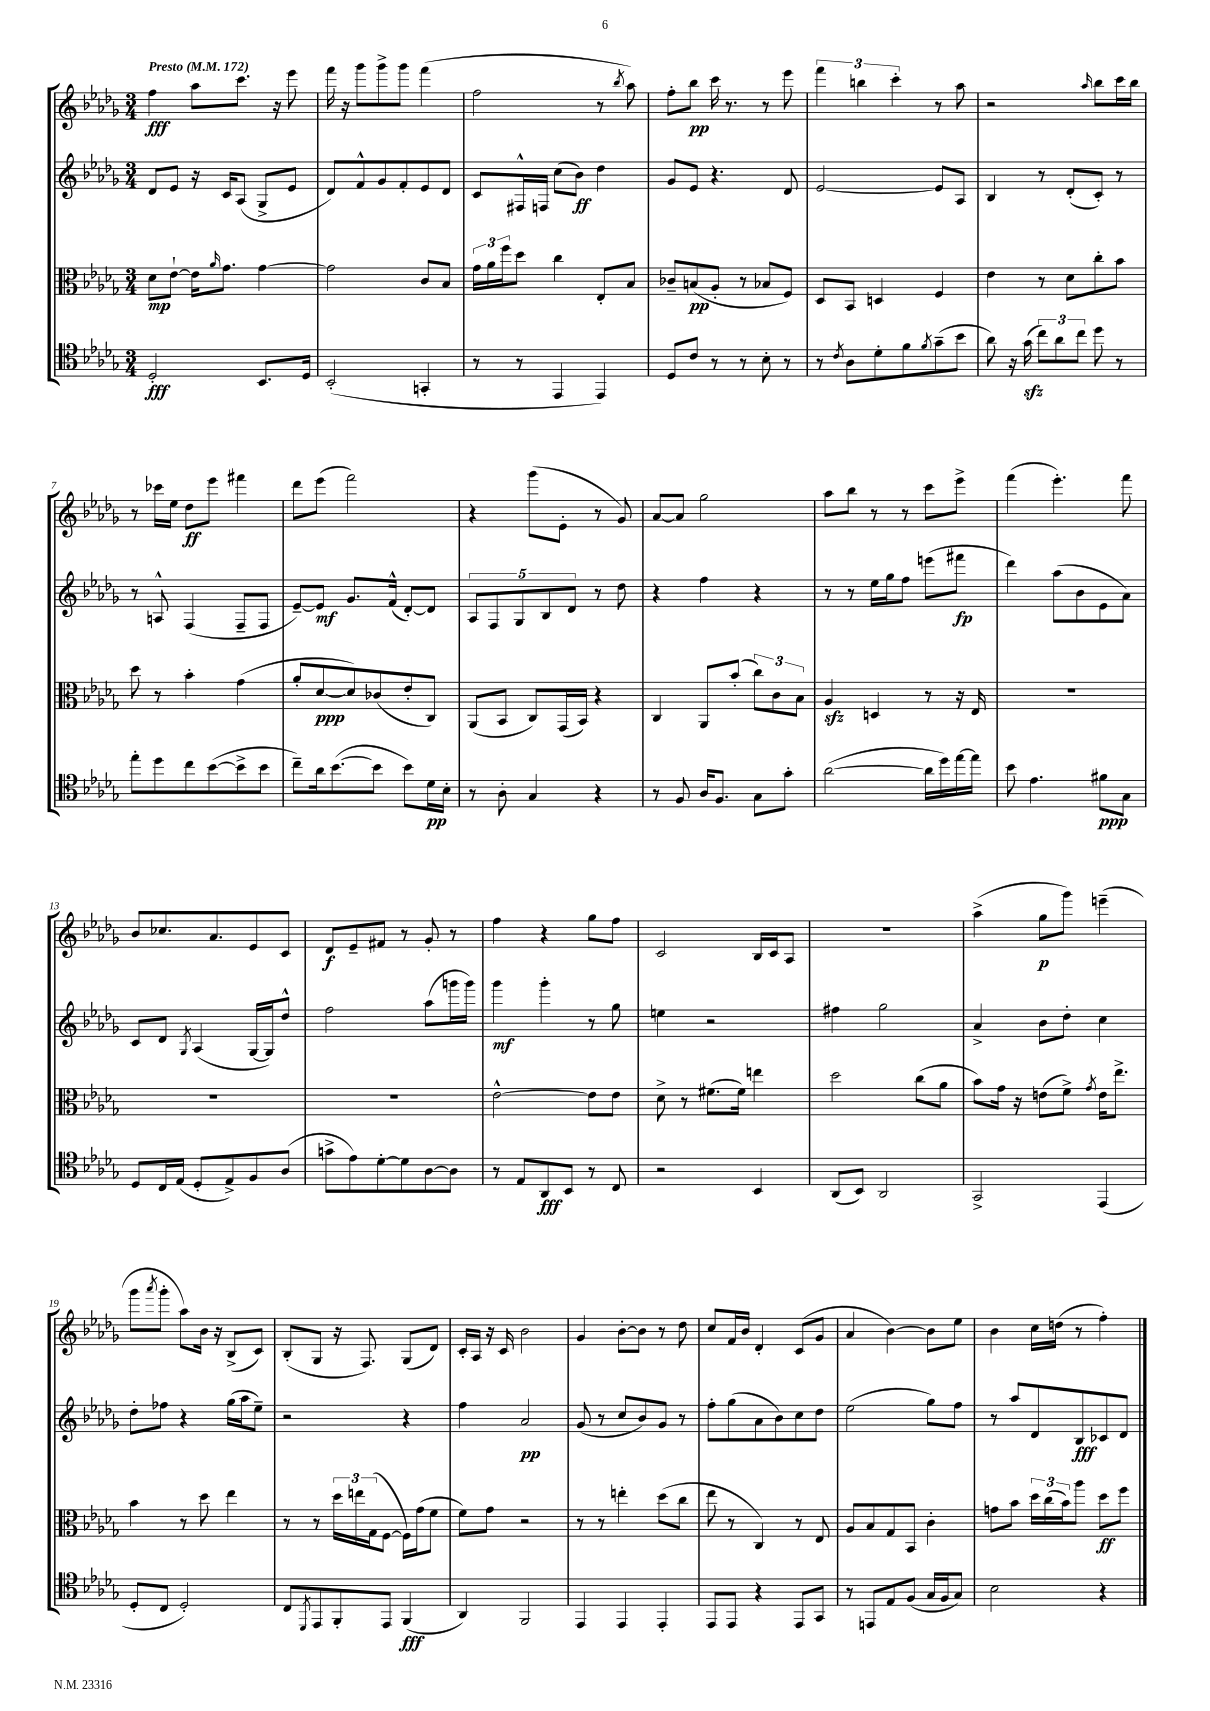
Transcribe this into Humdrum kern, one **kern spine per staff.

**kern	**dynam	**kern	**dynam	**kern	**dynam	**kern	**dynam
*part4	*part4	*part3	*part3	*part2	*part2	*part1	*part1
*staff4	*staff4	*staff3	*staff3	*staff2	*staff2	*staff1	*staff1
*clefC4	*	*clefC3	*	*clefG2	*	*clefG2	*
*k[b-e-a-d-g-]	*	*k[b-e-a-d-g-]	*	*k[b-e-a-d-g-]	*	*k[b-e-a-d-g-]	*
*M3/4	*	*M3/4	*	*M3/4	*	*M3/4	*
*MM172	*	*MM172	*	*MM172	*	*MM172	*
=1	=1	=1	=1	=1	=1	=1	=1
!	!	!	!	!	!	!LO:TX:a:B:t=Presto	!
2D-'/	fff	8d-\L	mp	8d-/L	.	4ff\	fff
.	.	[8e-`\J	.	8e-/J	.	.	.
.	.	16e-\KL]	.	16r	.	8aa-\L	.
.	.	16qqa-/	.	.	.	.	.
.	.	8.g-\J	.	16c/KL	.	.	.
.	.	.	.	(8A-/J	.	8.ccc\J	.
8.BB-/L	.	[4g-\	.	8G-^/L	.	.	.
.	.	.	.	.	.	16r	.
.	.	.	.	8e-/J	.	8eee-\	.
16D-/Jk	.	.	.	.	.	.	.
=2	=2	=2	=2	=2	=2	=2	=2
(2BB-'/	.	2g-\]	.	8d-/L)	.	16fff\	.
.	.	.	.	.	.	16r	.
.	.	.	.	8f^^/	.	8ggg-\L	.
.	.	.	.	8g-/	.	8ggg-^\	.
.	.	.	.	8f'/	.	8ggg-\J	.
4GGn'/	.	8c/L	.	8e-/	.	(4fff\	.
.	.	8B-/J	.	8d-/J	.	.	.
=3	=3	=3	=3	=3	=3	=3	=3
8r	.	24g-\LL	.	8c/L	.	2ff\	.
.	.	24a-\	.	.	.	.	.
.	.	24ff\J	.	.	.	.	.
8r	.	8dd-\J	.	16F#X^^/L	.	.	.
.	.	.	.	16Fn/JJ	.	.	.
4EE-/	.	4cc\	.	(8cc\L	.	.	.
.	.	.	.	8b-\J)	ff	.	.
4EE-/)	.	8E-'/L	.	4dd-\	.	8r	.
.	.	.	.	.	.	8qbb-/	.
.	.	8B-/J	.	.	.	8aa-\)	.
=4	=4	=4	=4	=4	=4	=4	=4
8D-/L	.	8c-X~/L	.	8g-/L	.	8ff'\L	.
8c/J	.	(8Bn/	pp	8e-/J	.	8bb-\J	pp
8r	.	8A-'/J	.	4.r	.	16ccc\	.
.	.	.	.	.	.	8.r	.
8r	.	8r	.	.	.	.	.
8B-'\	.	8B-X/L	.	.	.	8r	.
8r	.	8F/J)	.	8d-/	.	8eee-\	.
=5	=5	=5	=5	=5	=5	=5	=5
8r	.	8D-/L	.	[2e-/	.	6fff\	.
8qc/	.	.	.	.	.	.	.
8A-\L	.	8BB-/J	.	.	.	.	.
.	.	.	.	.	.	6bbn\	.
8d-'\	.	4Dn/	.	.	.	.	.
.	.	.	.	.	.	6ccc'\	.
8f\	.	.	.	.	.	.	.
8qf/	.	.	.	.	.	.	.
(8g-~\	.	4F/	.	8e-/L]	.	8r	.
8b-\J	.	.	.	8A-/J	.	8aa-\	.
=6	=6	=6	=6	=6	=6	=6	=6
8a-\)	.	4e-\	.	4B-/	.	2r	.
16r	.	.	.	.	.	.	.
(16g-zz\	.	.	.	.	.	.	.
12cc\L)	.	8r	.	8r	.	.	.
12a-\	.	.	.	.	.	.	.
.	.	8d-\L	.	(8d-'/L	.	.	.
12cc\J	.	.	.	.	.	.	.
.	.	.	.	.	.	16qqaa-/	.
8dd-\	.	8cc'\	.	8c'/J)	.	8bb-\L	.
8r	.	8b-\J	.	8r	.	16ccc\L	.
.	.	.	.	.	.	16bb-\JJ	.
!!LO:LB:g=z
=7	=7	=7	=7	=7	=7	=7	=7
8ee-'\L	.	8dd-\	.	8r	.	8r	.
8dd-\	.	8r	.	8An^^/	.	16ccc-X\LL	.
.	.	.	.	.	.	16ee-\JJ	.
8cc\	.	4b-'\	.	(4F/	.	8dd-\L	ff
([8b-\	.	.	.	.	.	8eee-\J	.
8b-^\]	.	(4g-\	.	8F~/L	.	4fff#X\	.
8b-\J	.	.	.	8F/J	.	.	.
=8	=8	=8	=8	=8	=8	=8	=8
8cc~\L)	.	8a-'/L	.	[8e-~/L)	.	8ddd-\L	.
16a-\k	.	[8d-/	ppp	8e-/J]	mf	(8eee-\J	.
([8.b-\	.	.	.	.	.	.	.
.	.	8d-/])	.	8.g-/L	.	2fff\)	.
8b-\J]	.	(8c-X/	.	.	.	.	.
.	.	.	.	(16f^^/Jk	.	.	.
8b-\L)	.	8e-'/	.	[8d-'/L)	.	.	.
16d-\L	pp	8C/J)	.	8d-/J]	.	.	.
16B-'\JJ	.	.	.	.	.	.	.
=9	=9	=9	=9	=9	=9	=9	=9
8r	.	(8AA-/L	.	10A-/L	.	4r	.
.	.	.	.	10F/	.	.	.
8A-'\	.	8BB-/J	.	.	.	.	.
.	.	.	.	10G-/	.	.	.
4G-/	.	8C/L)	.	.	.	(8ggg-\L	.
.	.	.	.	10B-/	.	.	.
.	.	(16GG-/L	.	.	.	8e-'\J	.
.	.	.	.	10d-/J	.	.	.
.	.	16BB-/JJ)	.	.	.	.	.
4r	.	4r	.	8r	.	8r	.
.	.	.	.	8dd-\	.	8g-/)	.
=10	=10	=10	=10	=10	=10	=10	=10
8r	.	4C/	.	4r	.	[8a-/L	.
8F/	.	.	.	.	.	8a-/J]	.
16A-/KL	.	8AA-/L	.	4ff\	.	2gg-\	.
8.F/J	.	.	.	.	.	.	.
.	.	(8b-'/J	.	.	.	.	.
8G-\L	.	12cc\L)	.	4r	.	.	.
.	.	12c\	.	.	.	.	.
8g-'\J	.	.	.	.	.	.	.
.	.	12B-\J	.	.	.	.	.
=11	=11	=11	=11	=11	=11	=11	=11
([2a-\	.	4A-zz/	.	8r	.	8aa-\L	.
.	.	.	.	8r	.	8bb-\J	.
.	.	4Dn/	.	16ee-\LL	.	8r	.
.	.	.	.	16gg-\J	.	.	.
.	.	.	.	8ff\J	.	8r	.
16a-\LL]	.	8r	.	(8eeen\L	.	8ccc\L	.
16dd-\)	.	.	.	.	.	.	.
[16ee-\	.	16r	.	8fff#X\J	fp	8eee-^\J	.
16ee-\JJ]	.	16E-/	.	.	.	.	.
=12	=12	=12	=12	=12	=12	=12	=12
8b-\	.	2.r	.	4ddd-\)	.	(4fff\	.
4.e-\	.	.	.	.	.	.	.
.	.	.	.	(8aa-\L	.	4.eee-'\)	.
.	.	.	.	8b-\	.	.	.
8f#X\L	ppp	.	.	8e-\	.	.	.
8G-\J	.	.	.	8a-\J)	.	8fff\	.
!!LO:LB:g=z
=13	=13	=13	=13	=13	=13	=13	=13
8D-/L	.	2.r	.	8c/L	.	8b-/L	.
16C/L	.	.	.	8d-/J	.	8.cc-X/	.
(16E-/JJ	.	.	.	.	.	.	.
.	.	.	.	8qG-/	.	.	.
8D-'/L	.	.	.	(4A-/	.	.	.
.	.	.	.	.	.	8.a-/	.
8E-^/)	.	.	.	.	.	.	.
8F/	.	.	.	[16G-/LL	.	8e-/	.
.	.	.	.	16G-/J])	.	.	.
(8A-/J	.	.	.	8dd-^^/J	.	8c/J	.
=14	=14	=14	=14	=14	=14	=14	=14
8gn^\L	.	2.r	.	2ff\	.	8d-/L	f
8e-\)	.	.	.	.	.	8e-~/	.
[8d-'\	.	.	.	.	.	8f#X/J	.
8d-\]	.	.	.	.	.	8r	.
[8A-\	.	.	.	(8aa-\L	.	8g-'/	.
8A-\J]	.	.	.	16gggn\L	.	8r	.
.	.	.	.	16ggg\JJ)	.	.	.
=15	=15	=15	=15	=15	=15	=15	=15
8r	.	[2e-^^\	.	4ggg-\	mf	4ff\	.
8E-/L	.	.	.	.	.	.	.
8AA-/	fff	.	.	4ggg-'\	.	4r	.
8BB-/J	.	.	.	.	.	.	.
8r	.	8e-\L]	.	8r	.	8gg-\L	.
8C/	.	8e-\J	.	8gg-\	.	8ff\J	.
=16	=16	=16	=16	=16	=16	=16	=16
2r	.	8d-^\	.	4een\	.	2c/	.
.	.	8r	.	.	.	.	.
.	.	(8.f#X\L	.	2r	.	.	.
.	.	16f#\Jk)	.	.	.	.	.
4BB-/	.	4een\	.	.	.	16B-/LL	.
.	.	.	.	.	.	16c/J	.
.	.	.	.	.	.	8A-/J	.
=17	=17	=17	=17	=17	=17	=17	=17
(8AA-/L	.	2dd-\	.	4ff#X\	.	2.r	.
8BB-/J)	.	.	.	.	.	.	.
2AA-/	.	.	.	2gg-\	.	.	.
.	.	(8cc\L	.	.	.	.	.
.	.	8a-\J	.	.	.	.	.
=18	=18	=18	=18	=18	=18	=18	=18
2GG-^/	.	8b-\L)	.	4a-^/	.	(4aa-^\	.
.	.	16g-\Jk	.	.	.	.	.
.	.	16r	.	.	.	.	.
.	.	(8en\L	.	8b-\L	.	8gg-\L	p
.	.	8f^\J)	.	8dd-'\J	.	8ggg-\J)	.
.	.	8qg-/	.	.	.	.	.
(4EE-/	.	16e\KL	.	4cc\	.	(4eeen~\	.
.	.	8.ee-^\J	.	.	.	.	.
!!LO:LB:g=z
=19	=19	=19	=19	=19	=19	=19	=19
8D-'/L	.	4b-\	.	8dd-'\L	.	8ggg-\L	.
.	.	.	.	.	.	8qaaa-/	.
8C/J	.	.	.	8ff-X\J	.	8ggg-'\J	.
2D-'/)	.	8r	.	4r	.	8aa-\L)	.
.	.	8dd-\	.	.	.	16b-\Jk	.
.	.	.	.	.	.	16r	.
.	.	4ee-\	.	(16gg-\LL	.	(8B-^/L	.
.	.	.	.	16aa-\J	.	.	.
.	.	.	.	8ee-~\J)	.	8c/J)	.
=20	=20	=20	=20	=20	=20	=20	=20
8C/L	.	8r	.	2r	.	(8B-'/L	.
8qDD-/	.	.	.	.	.	.	.
8EE-/	.	8r	.	.	.	8G-/J	.
8FF'/	.	24dd-\LL	.	.	.	16r	.
.	.	24een\	.	.	.	.	.
.	.	.	.	.	.	8.F/)	.
.	.	(24G-\J	.	.	.	.	.
8EE-/J	.	[8F\J	.	.	.	.	.
(4FF/	fff	16F\LL])	.	4r	.	(8G-/L	.
.	.	(16g-\J	.	.	.	.	.
.	.	8f\J	.	.	.	8d-/J)	.
=21	=21	=21	=21	=21	=21	=21	=21
4AA-/)	.	8f\L)	.	4ff\	.	16c'/LL	.
.	.	.	.	.	.	16A-/JJ	.
.	.	8g-\J	.	.	.	16r	.
.	.	.	.	.	.	16c/	.
2FF/	.	2r	.	2a-/	pp	2b-\	.
=22	=22	=22	=22	=22	=22	=22	=22
4EE-/	.	8r	.	(8g-/	.	4g-/	.
.	.	8r	.	8r	.	.	.
4EE-/	.	4een'\	.	8cc/L	.	[8b-'\L	.
.	.	.	.	8b-/)	.	8b-\J]	.
4EE-'/	.	(8dd-\L	.	8g-/J	.	8r	.
.	.	8cc\J	.	8r	.	8dd-\	.
=23	=23	=23	=23	=23	=23	=23	=23
8EE-/L	.	8ee-\	.	8ff'\L	.	8cc/L	.
8EE-/J	.	8r	.	(8gg-\	.	16f/L	.
.	.	.	.	.	.	16b-/JJ	.
4r	.	4C/)	.	8a-\	.	4d-'/	.
.	.	.	.	8b-\)	.	.	.
8EE-/L	.	8r	.	8cc\	.	(8c/L	.
8GG-/J	.	8E-/	.	8dd-\J	.	8g-/J	.
=24	=24	=24	=24	=24	=24	=24	=24
8r	.	8A-/L	.	(2ee-\	.	4a-/	.
8EEn/L	.	8B-/	.	.	.	.	.
8E-/	.	8G-/	.	.	.	[4b-\)	.
(8F/J	.	8BB-/J	.	.	.	.	.
16G-/LL	.	4c'\	.	8gg-\L)	.	8b-\L]	.
16F/J	.	.	.	.	.	.	.
8G-/J)	.	.	.	8ff\J	.	8ee-\J	.
=25	=25	=25	=25	=25	=25	=25	=25
2B-\	.	8gn\L	.	8r	.	4b-\	.
.	.	8b-\J	.	8aa-/L	.	.	.
.	.	24dd-\LL	.	8d-/	.	16cc\LL	.
.	.	(24cc\	.	.	.	.	.
.	.	.	.	.	.	(16ddn\JJ	.
.	.	24b-\J)	.	.	.	.	.
.	.	8aa-\J	.	8B-/	fff	8r	.
4r	.	8dd-\L	ff	8c-X/	.	4ff'\)	.
.	.	8ff\J	.	8d-/J	.	.	.
==	==	==	==	==	==	==	==
*-	*-	*-	*-	*-	*-	*-	*-
